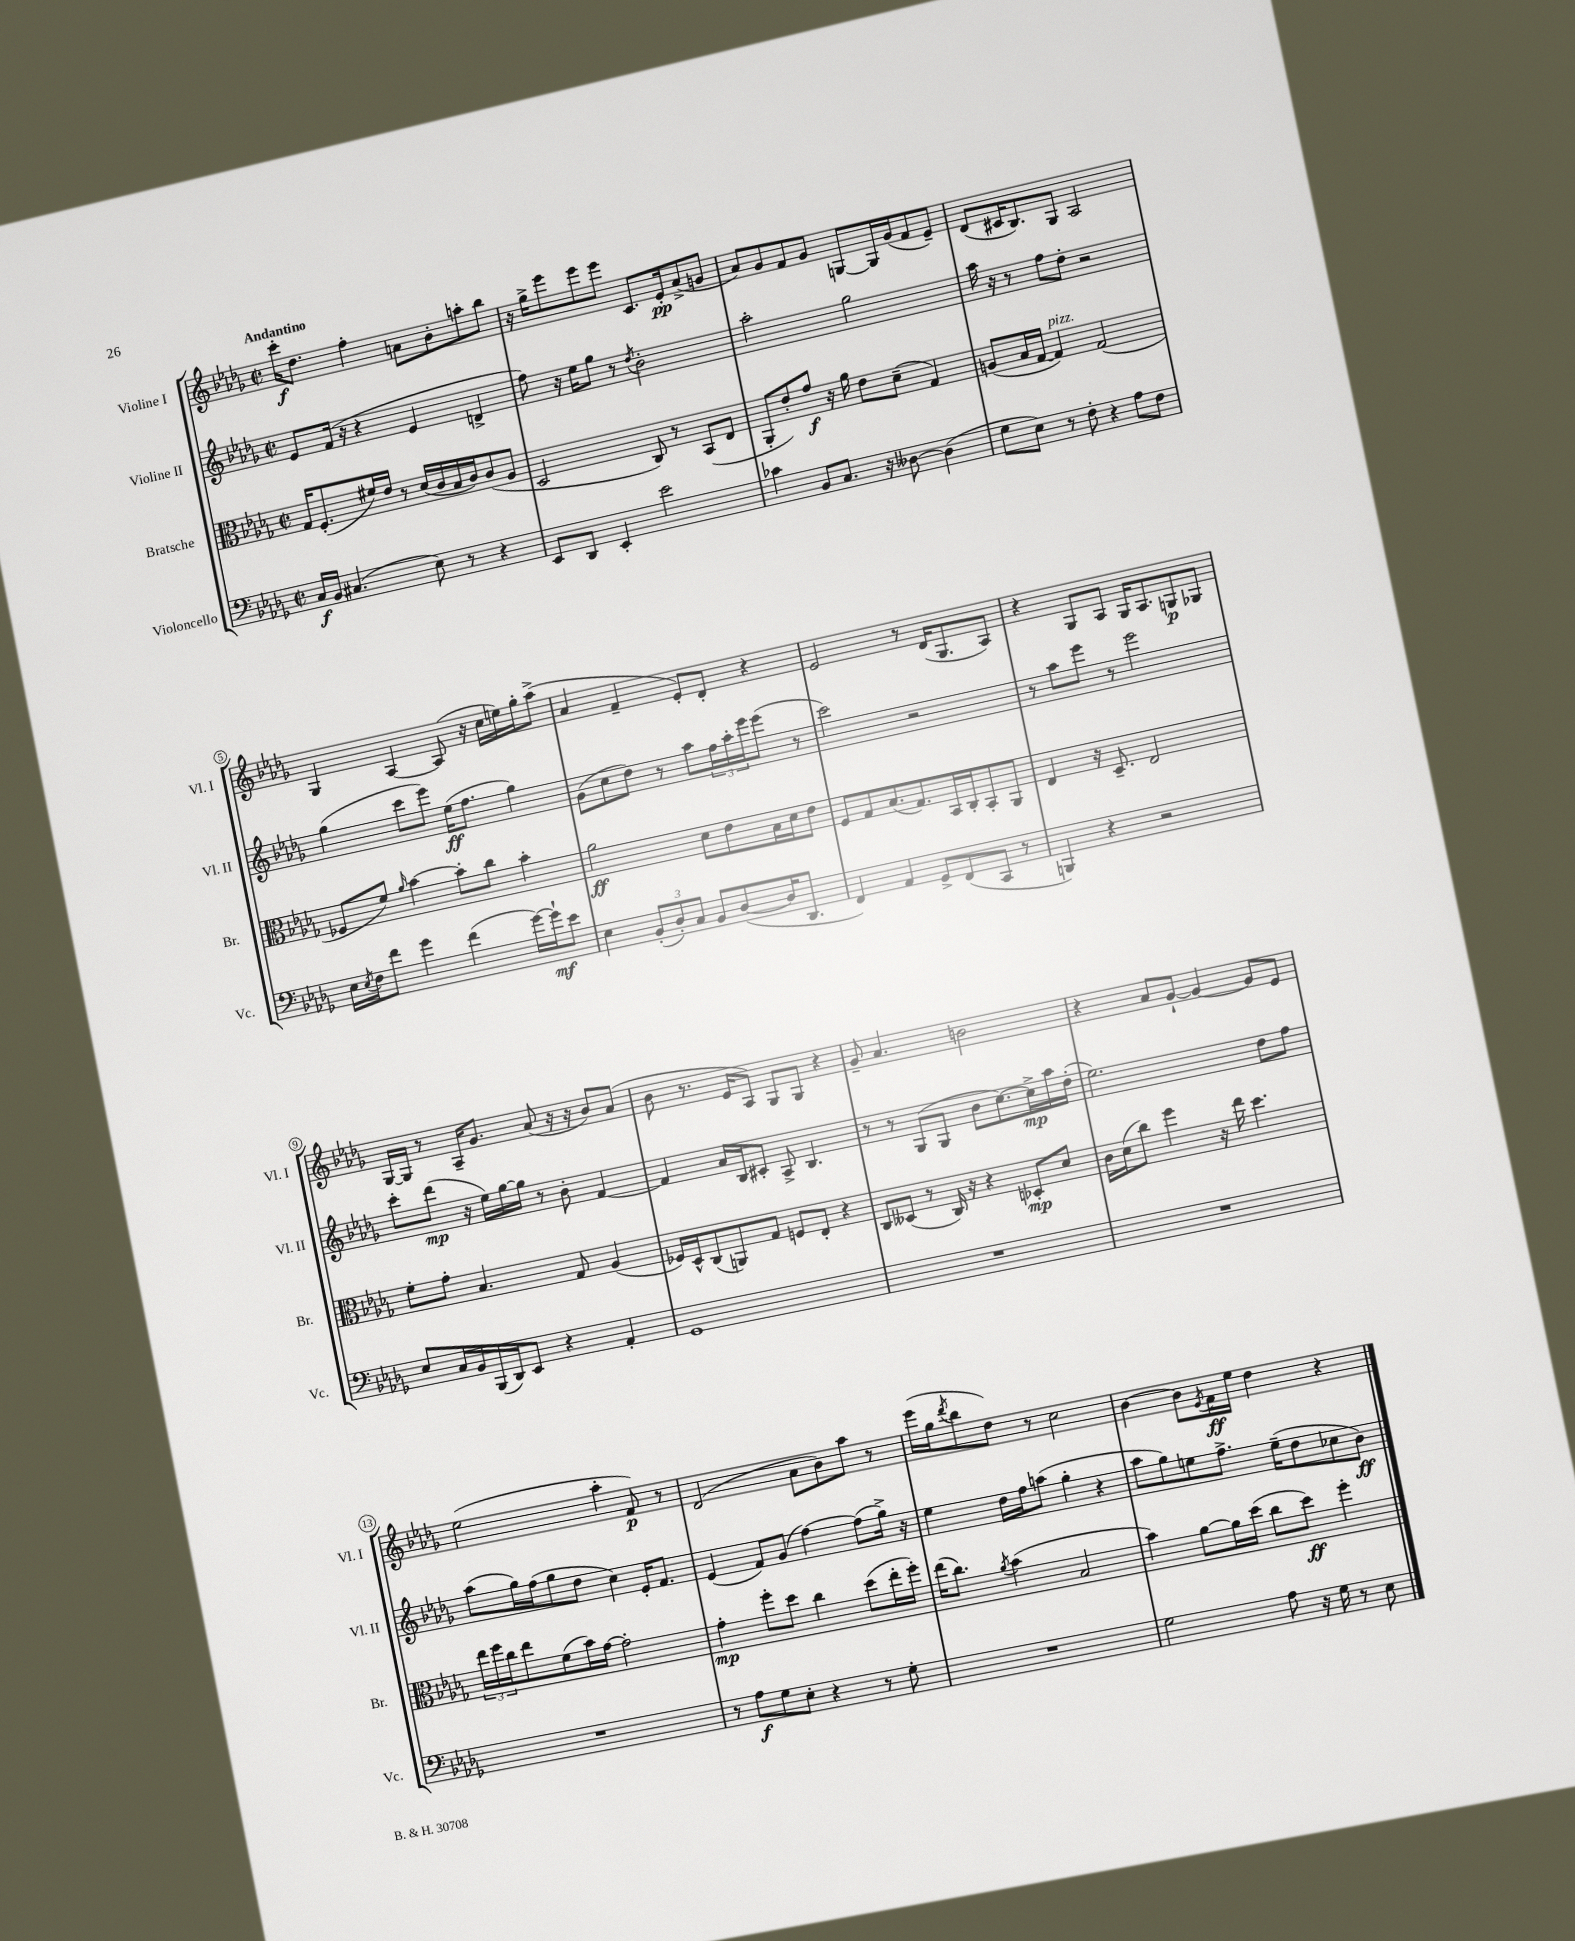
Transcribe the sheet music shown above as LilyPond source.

<<
\new StaffGroup <<
\new Staff = "s0" \with { instrumentName = "Violine I" shortInstrumentName = "Vl. I" } {
    \clef treble \key des \major \defaultTimeSignature \time 2/2 \tempo "Andantino"
    c'''16-.\f des''8. f''4-. a'8 bes'8-. a''8-. bes''8 |
    r16 ges''16-> ees'''8 ees'''8 ees'''8 c'8. ees'16-.\pp aes'8->( g'8 |
    aes'8) ges'8 f'8 ges'8 g8~ g16 ges'16( f'8 ees'8--) |
    des'8( cis'16 bes8.) ges8 aes2 |
    ges4 aes4~ aes8( r16 c''16 e''16) ges''16-. aes''8->( |
    aes'4 f'4-- ees'8-.) des'8-. r4 |
    ees'2 r8 des'16( ges8. aes8) |
    r4 ges8 aes8 ges16 aes8. g8\p ges8 |
    ges16~ ges16 r8 aes16-- ges'8. aes'8( r16 r16 bes'8) aes'8( |
    bes'8 r8. ees'16 aes8) ges8 ges8 r4 |
    ges'8-- aes'4. b'2 |
    r4 aes'8 ges'8~-! ges'4~ ges'8 ees'8 |
    ees''2( aes''4-. f'8\p) r8 |
    des'2( aes'8 bes'8) aes''8 r8 |
    ees'''16( ges''16 \acciaccatura { des'''8 } bes''8 des''8) r8 c''2 |
    bes'4~ bes'8 \acciaccatura { ees'8 } f'16\ff ees''16 des''4 r4 \bar "|." |
}
\new Staff = "s1" \with { instrumentName = "Violine II" shortInstrumentName = "Vl. II" } {
    \clef treble \key des \major \defaultTimeSignature \time 2/2
    ees'8 f'16( r16 r4 ees'4 d'4-> |
    f''8) r16 ees''16 ges''8 r8 \acciaccatura { des''8 } bes'2-. |
    aes''2-. ges''2 |
    aes''16 r16 r8 f''8 des''8-. r2 |
    ges''4( c'''8 ees'''8) ees''16\ff( f''8. ges''4) |
    ges'8( c''8 des''8) r8 aes''8 \tuplet 3/2 { f''16 aes''16-. ees'''16 } ees'''8( r8 |
    c'''2) r2 |
    r8 aes''8 ees'''8 r8 ees'''2 |
    c'''8-. des'''8\mp( r16 ees''16) ges''16~ ges''16 r8 bes'8-. f'4~ |
    f'4 aes'16 bes16 cis'8-. aes8-> bes4. |
    r8 r8 ges8( ges8 bes'8 c''8.~) c''16->\mp aes''16 des''16-.( |
    ees''2.) des''8 f''8 |
    aes''8( ges''16) f''16( ges''8 des''8 c''4) ees'16-. f'8. |
    ees'4( f'8) ges'8( f''4~) f''8( ges''16->) r16 |
    ees''4 des''16 f''16 a''8( ges''4-. r4 |
    aes''8 ges''8) e''8 f''8.-> e''16--( des''8 ces''8 bes'8\ff) \bar "|." |
}
\new Staff = "s2" \with { instrumentName = "Bratsche" shortInstrumentName = "Br." } {
    \clef alto \key des \major \defaultTimeSignature \time 2/2
    ges16 f8.-.( fis'16) ees'16 r8 des'16( c'16 bes16 c'16) c'8( aes8 |
    des2 c8) r8 bes,8( ees8 |
    aes,8-. ees'8-.) ges'8\f r16 aes'16 ees'8 des'8--( ges4) |
    a8( bes16 ges16~ ges4^\markup { \italic "pizz." }) ges2( |
    fes8 f'8) \grace { aes'16 } bes'4~ bes'8-. c''8 bes'4-. |
    aes'2\ff des'8 ees'8 bes16 des'16 ees'8 |
    f8 ges8 bes8.( ges8.) bes,16 c16-. bes,8-. aes,8 |
    ees4 r16 des8.-- ees2 |
    f'8-. ges'8-. bes4. ges8 aes4( |
    fes16) des16-^ c8( a,8) ges8 f8 ees8-. r4 |
    c8 deses8( r8 c16) r16 r4 des8-.\mp des'8 |
    c'16 des'16( c''8) f''4 r16 ees''16 des''4. |
    \tuplet 3/2 { ees''16 f''16 c''16 } ees''8 f'8( bes'16) ges'16~ ges'2-. |
    ges'4-.\mp f''8-. des''8 c''4 des''8( ees''16-. f''16-.) |
    ees''16( c''8.) \acciaccatura { aes'8 } bes'4( bes2 |
    bes'4) aes'8~ aes'16 des''16( c''8 des''8\ff) f''4-. \bar "|." |
}
\new Staff = "s3" \with { instrumentName = "Violoncello" shortInstrumentName = "Vc." } {
    \clef bass \key des \major \defaultTimeSignature \time 2/2
    c16\f bes,16 cis4.( ees8) r8 r4 |
    ees,8 des,8 ees,4-. ees'2 |
    ces'4 bes,8 c8. r16 deses8~ deses4( |
    ges8 ees8) r8 f8-. r4 aes8 f8 |
    ees16 \acciaccatura { ees8 } f16 f'8 ges'4 f'4( ges'16~) ges'16-!\mf ees'8 |
    ees4 \tuplet 3/2 { bes,8-.( des8-.) c8 } bes,8 des8~( des16 des,8. |
    f,4) aes,4 ges,8-> f,8( c,8 r8 |
    b,,4) r4 r2 |
    ees8 c16 bes,16 bes,,16( des,16) ees,8 r4 aes,4-. |
    ges,1 |
    R1 |
    R1 |
    R1 |
    r8 aes8\f ges8 ees8-. r4 r8 ges8-. |
    R1 |
    ges2 aes8 r16 ges16 r8 ees8 \bar "|." |
}
>>
>>
\layout { \context { \Score \override BarNumber.stencil = #(make-stencil-circler 0.1 0.3 ly:text-interface::print) } }
